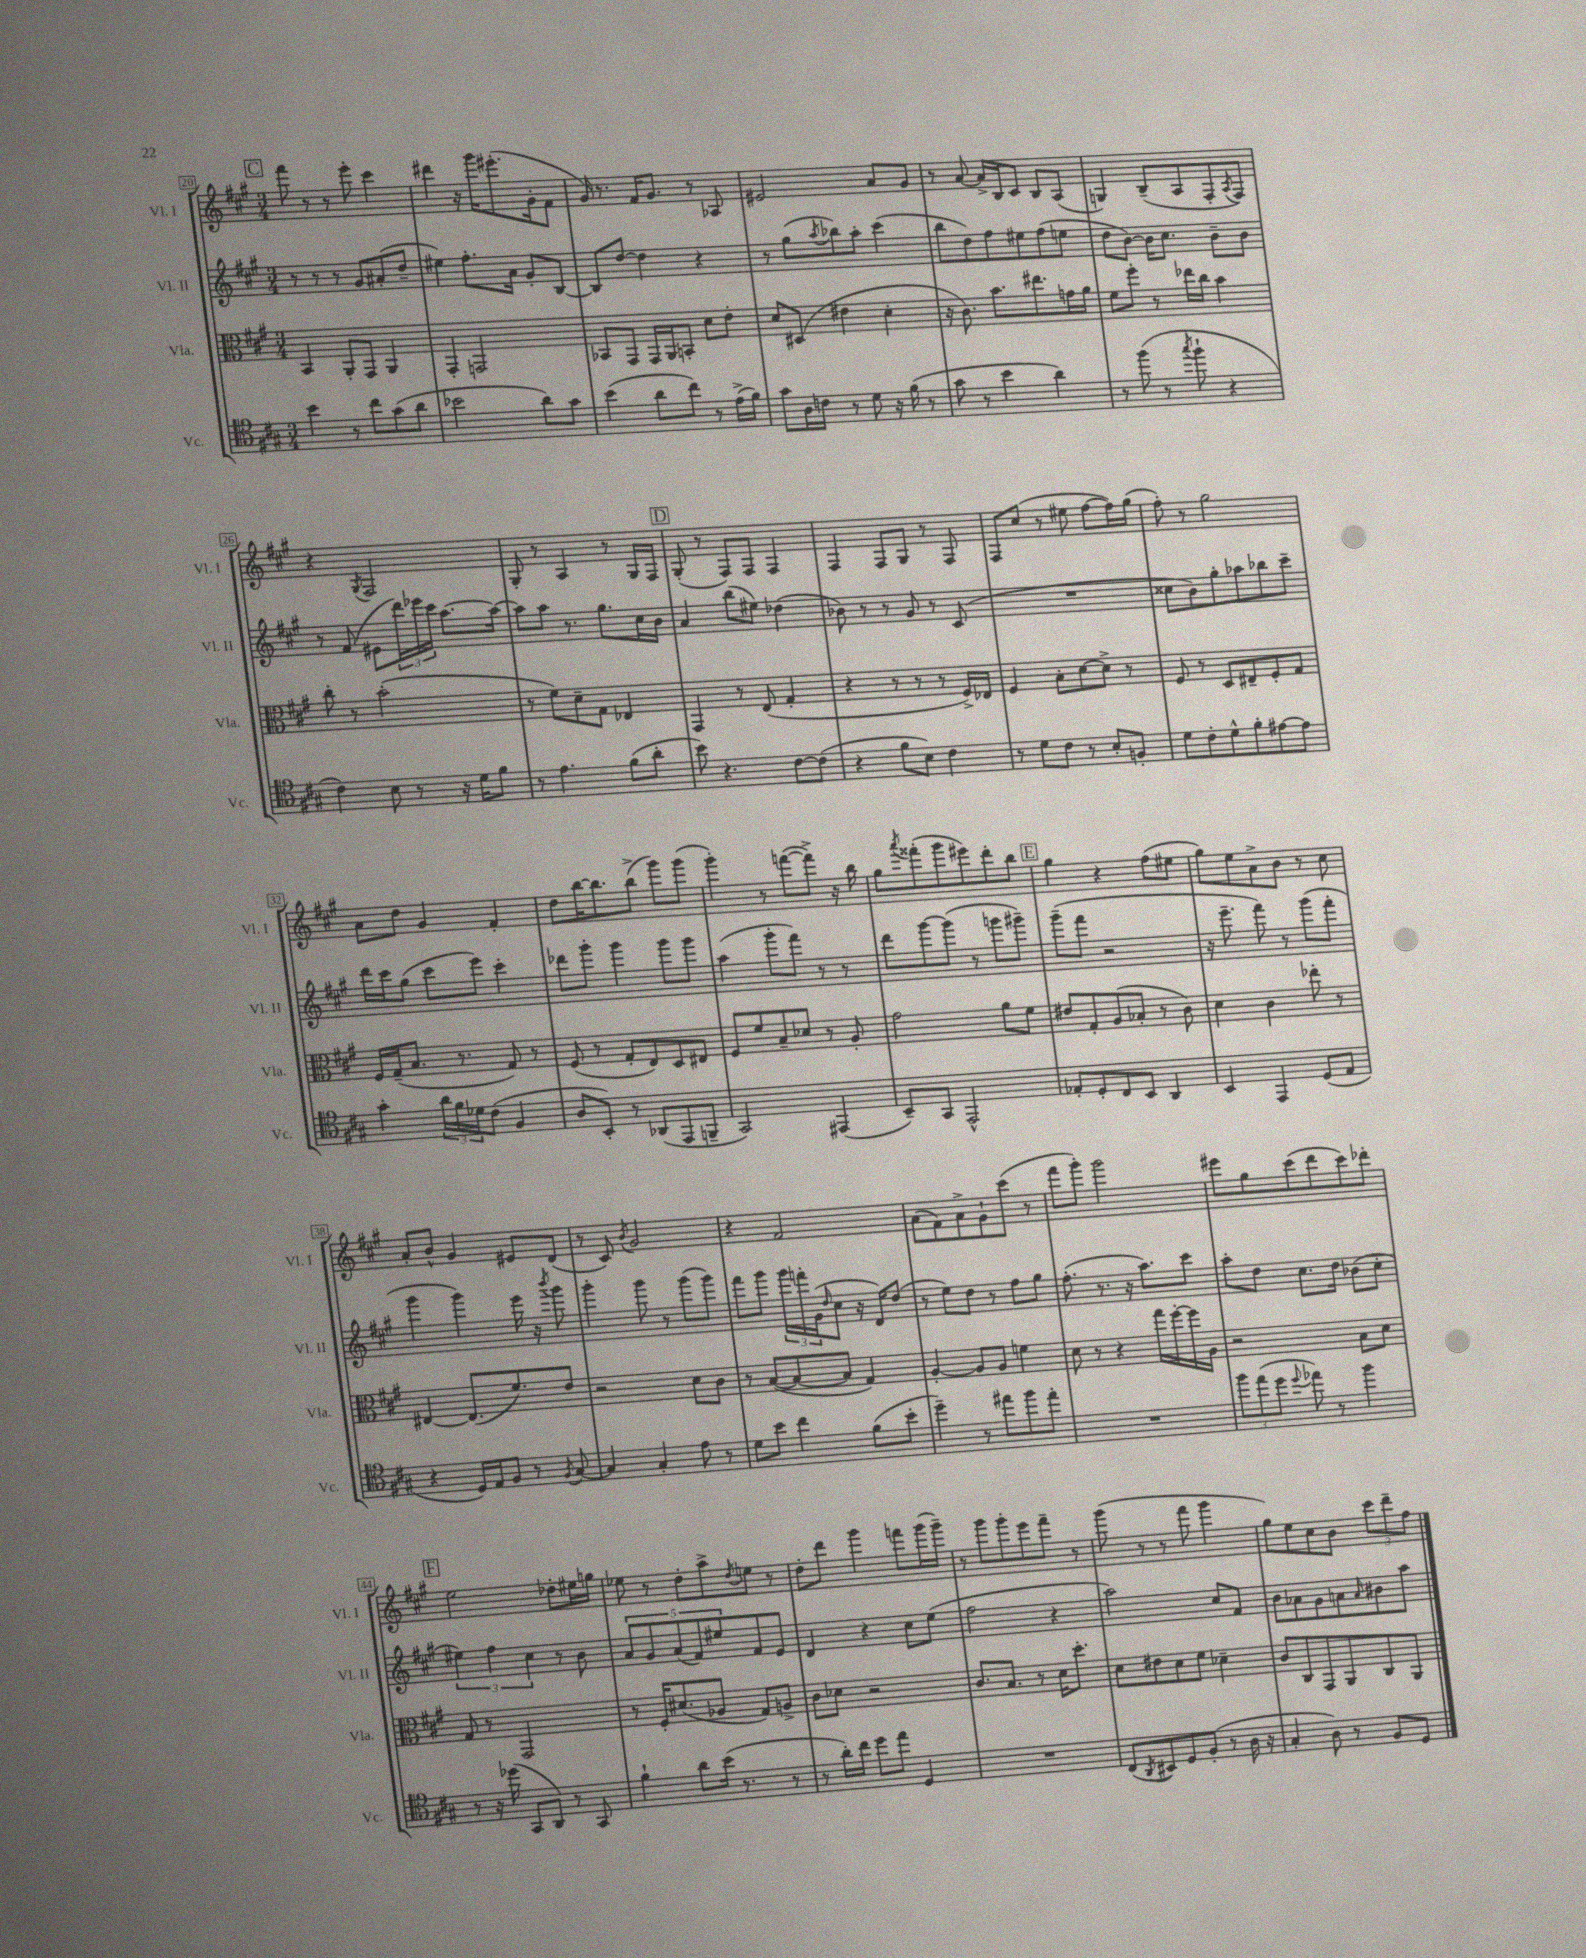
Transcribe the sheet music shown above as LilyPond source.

<<
\new StaffGroup <<
\new Staff = "s0" \with { instrumentName = "Vl. I" shortInstrumentName = "Vl. I" } {
    \clef treble \key a \major \numericTimeSignature \time 3/4
    \mark \markup { \box "C" } fis'''8 r8 r8 e'''8-. cis'''4 |
    dis'''4 r16 gis'''16 eis'''8.-.( gis'16-. fis'8 |
    gis'16) r8. fis'16 gis'8. r8 aes8 |
    eis'2 a'8 gis'8 |
    r8 a'8~ a'16-> b16 cis'8 b8 a8( |
    g4) b8--( a8 fis8-. \acciaccatura { a8 } fis8) |
    r4 \acciaccatura { gis8 } fis2 |
    gis8-. r8 a4 r8 gis16 fis16 |
    \mark \markup { \box "D" } gis8-.( r8 fis8) fis8 fis4 |
    fis4 fis8 gis8 r8 fis8 |
    fis8 cis''8( r8 eis''8 fis''8~ fis''16) gis''16( |
    fis''8-.) r8 gis''2 |
    a'8 d''8 gis'4 fis'4-. |
    d''8 b''16~ b''8. b''8->( gis'''8) gis'''8( |
    gis'''4-.) r8 f'''8~( f'''8->) r16 b''16 |
    gis''8 \acciaccatura { a'''8 } fisis'''8-.( gis'''8 eis'''8) d'''8-. b''8 |
    \mark \markup { \box "E" } gis''4 r4 fis''8( eis''8 |
    gis''8) e''8 a'8-> b'8 r8 cis''8 |
    a'8-. b'8-^ gis'4 eis'8 d'8( |
    r8 cis'8) \acciaccatura { b'8 } gis'2 |
    r4 fis'2 |
    a'8( fis'8) a'8-> gis'8-! cis'''8( r8 |
    fis'''8 gis'''8-.) gis'''2 |
    eis'''8 gis''8 cis'''8( d'''8 cis'''8) des'''8-. |
    \mark \markup { \box "F" } e''2 des''8-. eis''16 g''16 |
    ees''8 r8 d''8-. a''8-> \acciaccatura { d''8 } e''8 r8 |
    d''8-. d'''8 gis'''4 f'''8 gis'''16( gis'''16--) |
    r8 gis'''8 gis'''8-. e'''8 fis'''8-- r8 |
    gis'''8( r8 r8 fis'''8 gis'''4 |
    gis''8) e''8 cis''8 b'8 \tuplet 3/2 { cis'''8 d'''8-- fis''8 } \bar "|." |
}
\new Staff = "s1" \with { instrumentName = "Vl. II" shortInstrumentName = "Vl. II" } {
    \clef treble \key a \major \numericTimeSignature \time 3/4
    \mark \markup { \box "C" } r8 r8 r8 gis'8 ais'8-.( d''8-- |
    eis''4) fis''8.-. a'16 gis'8-. b8~ |
    b8 d''8~ d''4 r4 |
    r8 gis''8( \acciaccatura { a''8 } bes''8) a''8-. cis'''4( |
    b''8 d''8) fis''8 eis''8 fis''8( e''8 |
    d''8 b'8~) b'16 cis''8. b'8-- b'8 |
    r8 fis'8( eis'8 \tuplet 3/2 { d'''16) ees'''16 cis'''16 } a''8.~ a''16~ |
    a''8 a''8 r8. gis''8. cis''16 b'16 |
    \mark \markup { \box "D" } a'4 b''8( eis''8) des''4( |
    bes'8) r8 r8 gis'8 r8 cis'8( |
    R2. |
    cisis''8 b'8) gis''8-. aes''8 bes''8 cis'''8-- |
    d'''16 cis'''16 gis''8( cis'''8 e'''8) cis'''4-. |
    des'''8 gis'''8-. gis'''4 gis'''8 gis'''8 |
    a''4( gis'''8-. fis'''8) r8 r8 |
    d'''8 gis'''8~ gis'''8( r8 g'''8 gis'''8--) |
    \mark \markup { \box "E" } gis'''8--( fis'''8 r2 |
    r16 e'''8.-- fis'''8) r8 gis'''8( fis'''8-. |
    gis'''4 gis'''4) e'''16 r16 \acciaccatura { b'''8 } gis'''8 |
    gis'''4-. gis'''8 r8 gis'''8( gis'''8) |
    fis'''8 gis'''8 \tuplet 3/2 { gis'''16 f'''16-. gis'16( } \grace { d''16 } cis''8 r16 d'16) d''8( |
    r8 e''8) d''8 r8 fis''8 gis''8 |
    fis''8.-.( r8. r16 a''8.) cis'''8 |
    a''8-. d''8 cis''8. d''16 bes'8( cis''8-. |
    \mark \markup { \box "F" } \tuplet 3/2 { eis''4) fis''4 cis''4 } r8 b'8 |
    \tuplet 5/4 { a'8 gis'8 a'8( fis'8) eis''8 } fis'8 e'8 |
    d'4 r4 cis''8 e''8( |
    fis''2 r4 |
    a''2) cis''8 fis'8 |
    b'8 aes'8 gis'8 a'8 \grace { a'16 } bis'8 a''8 \bar "|." |
}
\new Staff = "s2" \with { instrumentName = "Vla." shortInstrumentName = "Vla." } {
    \clef alto \key a \major \numericTimeSignature \time 3/4
    \mark \markup { \box "C" } b,4 a,8-. gis,8 a,4 |
    gis,4-. g,2 |
    bes,8 gis,8 gis,16 a,16 b,8-. d'8 e'8-. |
    d'8 dis8( eis'4 d'4-. |
    r16 cis'8.) b'8. eis''8. g'16 a'16 |
    fis'8 fis''8-. r8 ees''16 cis''16 b'4 |
    cis''8-. r8 b'2-.( |
    r8 fis'8) d'8-- gis8 ees4 |
    \mark \markup { \box "D" } gis,4 r8 e8( gis4-. |
    r4 r8 r8 r8 fis16->) ees16 |
    fis4 b8-. d'8~ d'8-> r8 |
    fis8 r8 d8 eis8-- fis8-. gis8 |
    fis16 gis16--( b8. r8. gis8) r8 |
    fis8( r8 gis8-. e8) d8 eis8 |
    fis8 fis'8 b8-- des'8 r8 a8-. |
    gis'2 a'8 fis'8 |
    \mark \markup { \box "E" } eis'8 gis8-. a8( bes8-. r8 cis'8) |
    d'4 cis'4 ees''8-. r8 |
    eis4~ eis8.( fis'8.) e'8 |
    r2 d'8 cis'8 |
    r8 b8~( b8~ b8 gis4) |
    a4~-. a8 a8 f'4 |
    d'8 r8 r4 gis''16 fis''16~-. fis''16 a16 |
    r2 b8 d'8 |
    \mark \markup { \box "F" } gis8 r8 gis,2 |
    r8 fis16-. dis'8.( aes8 gis8) a8-> |
    cis'8 des'8 r2 |
    cis'8. b8. r8 d'16 d''8.-. |
    d'8 eis'8 d'8 fis'8 des'4-- |
    cis'8 cis8 gis,8 a,8 cis8 a,8 \bar "|." |
}
\new Staff = "s3" \with { instrumentName = "Vc." shortInstrumentName = "Vc." } {
    \clef tenor \key a \major \numericTimeSignature \time 3/4
    \mark \markup { \box "C" } b'4 r8 cis''8 gis'8( a'8 |
    bes'2 a'8) gis'8 |
    b'4( a'8 cis''8) r8 e'16->( fis'16) |
    gis'8 a16 c'16 r8 d'8 r16 fis'16( r8 |
    gis'8 r8 b'4 a'4) |
    r8 fis''8( r8 \acciaccatura { gis''8 } fis''8-! r4 |
    cis'4) b8 r8 r16 d'16 fis'8 |
    r8 e'4. fis'8( a'8-. |
    \mark \markup { \box "D" } b'8) r4. cis'8~ cis'8( |
    r4 fis'8 b8) cis'4 |
    r8 d'8 cis'8 r8 b8-. f8-. |
    d'8 cis'8-. d'8-^ fis'8-. eis'8~ eis'8 |
    gis'4-. \tuplet 3/2 { a'16 fis'16 des'16 } cis'8( fis4 |
    a8 b,8-.) r8 aes,8( e,8 f,8-- |
    gis,2) eis,4( |
    b,8--) gis,8 e,2-^ |
    \mark \markup { \box "E" } ees8-. d8-. cis8 b,8 a,4 |
    b,4 e,4 d8( e8 |
    r4 d16) e16 fis8 r8 \acciaccatura { fis8 } gis8~ |
    gis4 gis4-. e'8 r8 |
    d'8 b'8 cis''4 fis'8( b'8-. |
    d''4--) r8 eis''8 fis''8 eis''8-. |
    R2. |
    \tuplet 3/2 { fis''8 e''8( d''8 } \appoggiatura { d''8 } ees''8) r8 fis''4 |
    \mark \markup { \box "F" } r8 r16 des''16( gis,8 a,8) r8 gis,8 |
    fis'4-! a'8 b'16( r8. r8 |
    r8 a'16-.) cis''16 d''8 e''8 d4 |
    R2. |
    cis8( \acciaccatura { a,8 } bis,8) d8 fis8-.( r8 a16 r16 |
    gis4-. a8) r8 fis8 d8 \bar "|." |
}
>>
>>
\layout { \context { \Score currentBarNumber = #20 \override BarNumber.stencil = #(make-stencil-boxer 0.1 0.3 ly:text-interface::print) } }
